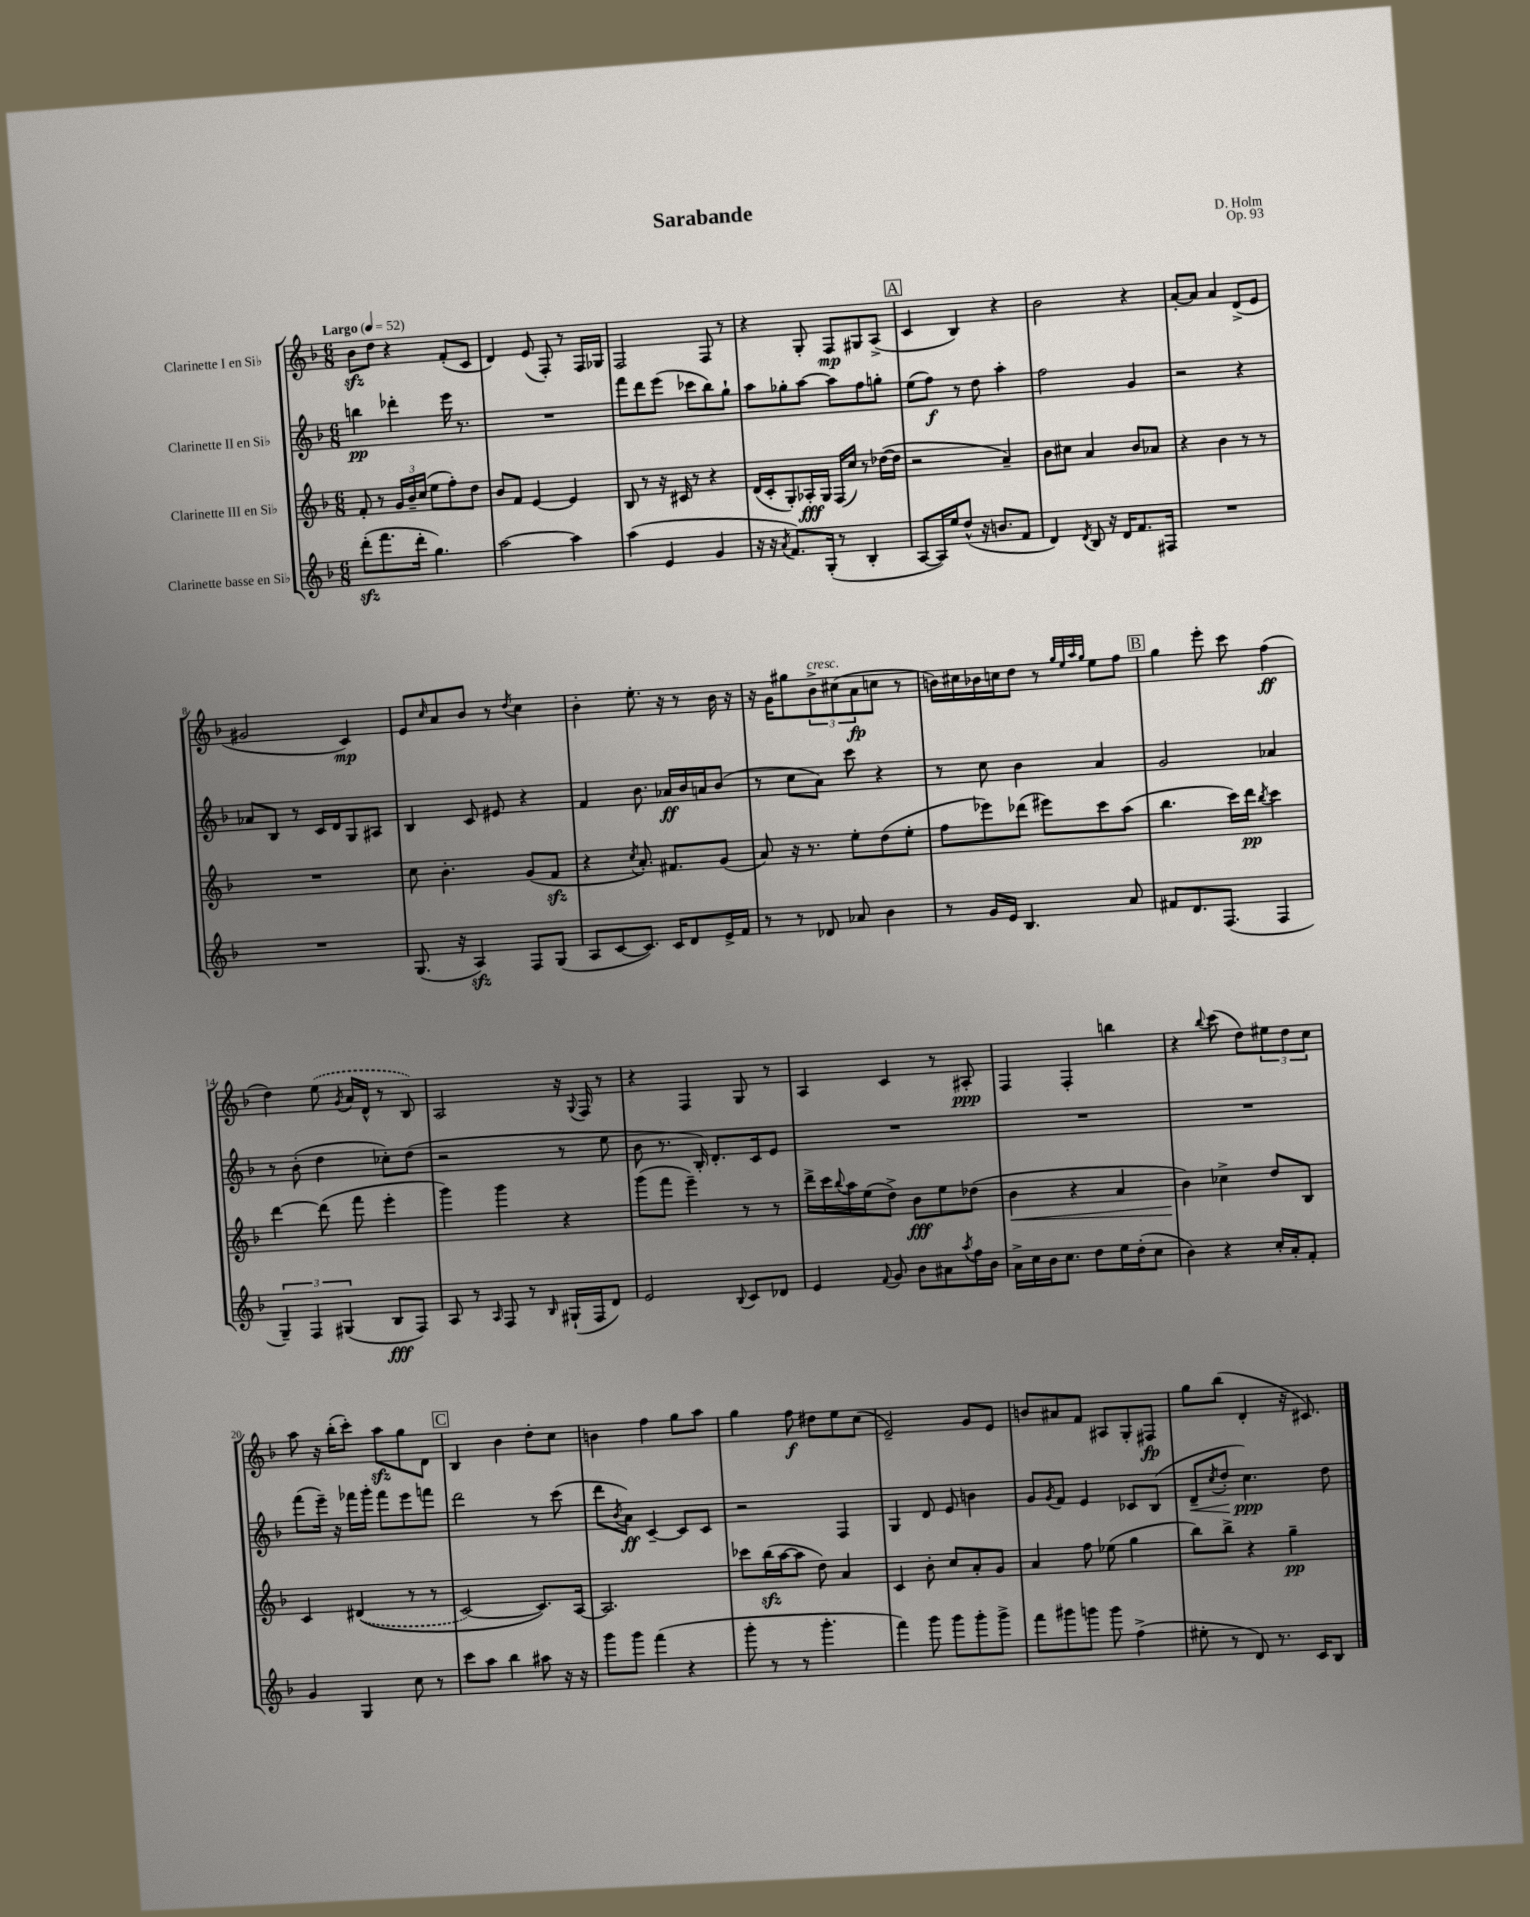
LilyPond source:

\header { title = "Sarabande" composer = "D. Holm" opus = "Op. 93" }
<<
\new StaffGroup <<
\new Staff = "s0" \with { instrumentName = "Clarinette I en Sib" } {
    \clef treble \key f \major \numericTimeSignature \time 6/8 \tempo "Largo" 4 = 52
    bes'8\sfz d''8 r4 f'8-.( c'8 |
    d'4) e'8( f8-.) r8 f16 ges16 |
    f2 f8 r8 |
    r4 g8-. f8\mp gis8 a8->( |
    \mark \markup { \box "A" } c'4 bes4) r4 |
    bes'2 r4 |
    a'8~-. a'8 a'4 d'8->( e'8 |
    gis'2 c'4\mp) |
    e'8 \grace { c''16 } a'8 bes'8 r8 \acciaccatura { d''8 } c''4 |
    bes'4-. e''8.-. r16 r8 bes'16 r16 |
    r16 g'16 gis''8 \tuplet 3/2 { bes'8->^\markup { \italic "cresc." } cis''8( a'8\fp } c''8 r8 |
    b'16) cis''16 bes'16 c''16 d''8 r8 \grace { g''32 e''32 a''32 g''32 } e''8 f''8 |
    \mark \markup { \box "B" } g''4 e'''8-. c'''8 f''4\ff( |
    d''4) \once \slurDashed e''8( \acciaccatura { g'8 } a'16 d'16-^ r8 bes8) |
    a2 r16 \appoggiatura { g8 } f16 r8 |
    r4 f4 g8 r8 |
    a4 c'4 r8 ais8-.\ppp |
    f4 f4-. b''4 |
    r4 \appoggiatura { bes''8 } c'''8( d''8) \tuplet 3/2 { eis''8 d''8 c''8 } |
    a''8 r16 bes''16-.( c'''8-.) a''8\sfz g''8 d'8 |
    \mark \markup { \box "C" } bes4 bes'4 d''8-. c''8 |
    b'4 f''4 g''8 a''8 |
    g''4 f''8\f dis''8 e''8 c''8( |
    e'2--) g'8 e'8 |
    b'8 ais'8 f'8 ais8 g8-. fis8\fp |
    g''8 bes''8( d'4-. r16 cis'8.) \bar "|." |
}
\new Staff = "s1" \with { instrumentName = "Clarinette II en Sib" } {
    \clef treble \key f \major \numericTimeSignature \time 6/8
    b''4\pp des'''4-. e'''16 r8. |
    R2. |
    f'''8 d'''8 e'''8( ces'''8 bes''8) g''8-! |
    a''8 ges''8-. a''8~ a''8 f''8 g''8-. |
    \mark \markup { \box "A" } e''8( f''8\f) r8 d''8 a''4-. |
    f''2 g'4 |
    r2 r4 |
    aes'8 bes8 r8 c'16 d'16 g8 ais8 |
    bes4 c'8 eis'8 r4 |
    f'4 bes'8. aes'16\ff bes'16 a'16 bes'8( |
    r8 c''8 a'8) c'''8 r4 |
    r8 c''8 bes'4 a'4 |
    \mark \markup { \box "B" } g'2 aes'4 |
    r8 bes'8-.( d''4 ces''8-.) d''8( |
    r2 r8 e''8 |
    bes'8 r8. bes16-.) d'8.-. c'16 e'8 |
    R2. |
    R2. |
    R2. |
    f'''8( e'''16--) r16 fes'''16 g'''16-. fes'''8 e'''8 f'''8 |
    \mark \markup { \box "C" } d'''2 r8 c'''8( |
    d'''8 \acciaccatura { bes'8 } a'8\ff) c'4~-- c'8 c'8 |
    r2 f4 |
    g4 d'8 e'8 b'4 |
    g'8 \acciaccatura { g'8 } f'8 e'4 ces'8 bes8( |
    d'8--\< \acciaccatura { c''8 } d''8-. c''4.\ppp\!) d''8 \bar "|." |
}
\new Staff = "s2" \with { instrumentName = "Clarinette III en Sib" } {
    \clef treble \key f \major \numericTimeSignature \time 6/8
    f'8-. r8 \tuplet 3/2 { g'16 bes'16-- c''16( } e''8 f''8-.) d''8 |
    bes'8 f'8 e'4~ e'4 |
    bes8 r8 r16 cis'16 r8 r4 |
    d'16( c'16-. g8-.) aes16-.\fff g16 f16( c''16) r8 des''16~( des''16 |
    \mark \markup { \box "A" } r2 a'4--) |
    bes'8 cis''8 a'4 bes'8 aes'8 |
    r4 bes'4 r8 r8 |
    R2. |
    c''8 bes'4.-. g'8( f'8\sfz |
    r4 \acciaccatura { c''8 } a'8.-.) fis'8. g'8( |
    a'8) r16 r8. e''8-. d''8( e''8-. |
    f''8 ees'''8) des'''8( eis'''8) c'''8 a''8( |
    \mark \markup { \box "B" } bes''4. c'''16) d'''16\pp \acciaccatura { bes''8 } c'''4 |
    d'''4~ d'''8( f'''8 e'''4-. |
    g'''4) g'''4 r4 |
    g'''8( f'''8 e'''4--) r8 r8 |
    d'''16-> c'''16 \appoggiatura { bes''8 } a''16 e''16( d''8->) bes'8\fff e''8 des''8( |
    bes'4\< r4 a'4 |
    bes'4\!) ces''4-> d''8 bes8 |
    c'4 \once \slurDashed dis'4(\( r8 r8 |
    \mark \markup { \box "C" } c'2~) c'8.\) a16~ |
    a2. |
    ces'''8 bes''16\sfz( a''16~ a''8 d''8) a'4 |
    c'4 bes'8-. c''8 a'8-. g'8 |
    a'4 f''8 ees''8( g''4 |
    bes''8) bes''8-> r4 g''4--\pp \bar "|." |
}
\new Staff = "s3" \with { instrumentName = "Clarinette basse en Sib" } {
    \clef treble \key f \major \numericTimeSignature \time 6/8
    d'''8-.\sfz( f'''8. d'''16-. g''4.) |
    a''2~ a''4 |
    a''4( e'4 g'4 |
    r16 r16 \acciaccatura { a'8 } f'8.) g16-.( r8 bes4-. |
    \mark \markup { \box "A" } a8~ a16) e''16 d''8-^( r16 b'8. f'8 |
    d'4) \acciaccatura { d'8 } bes8 r16 d'16 f'8. fis16 |
    R2. |
    R2. |
    g8.( r16 a4\sfz) f8 g8( |
    a8 c'8~ c'8.) c'16 d'8 e'16-> f'16 |
    r8 r8 des'8 aes'8 bes'4 |
    r8 g'16 e'16 bes4. a'8 |
    \mark \markup { \box "B" } fis'8 d'8. f8.( f4 |
    \tuplet 3/2 { g4--) f4 gis4( } bes8\fff f8) |
    a8 r8 \grace { a16 } f8 r8 \grace { bes16 } gis16-!( f16 d'8) |
    e'2 \appoggiatura { bes8 } c'8 des'8 |
    e'4 \appoggiatura { f'8 } g'8 bes'8 ais'8 \acciaccatura { a''8 } f''16 bes'16 |
    a'16-> c''16 bes'16 c''8. d''8 e''16 d''16-.( c''8 |
    bes'4) r4 c''16-. a'16-. f'8-. |
    g'4 g4 c''8 r8 |
    \mark \markup { \box "C" } c'''8 a''8 bes''4 ais''8 r16 r16 |
    g'''8 g'''8 f'''4( r4 |
    g'''8-. r8 r8 g'''4.-. |
    f'''4) g'''8 g'''8 g'''8-. g'''8-> |
    f'''8 gis'''8 g'''8 g'''8 f''4->( |
    eis''8-. r8 d'8) r8. c'16 bes8 \bar "|." |
}
>>
>>
